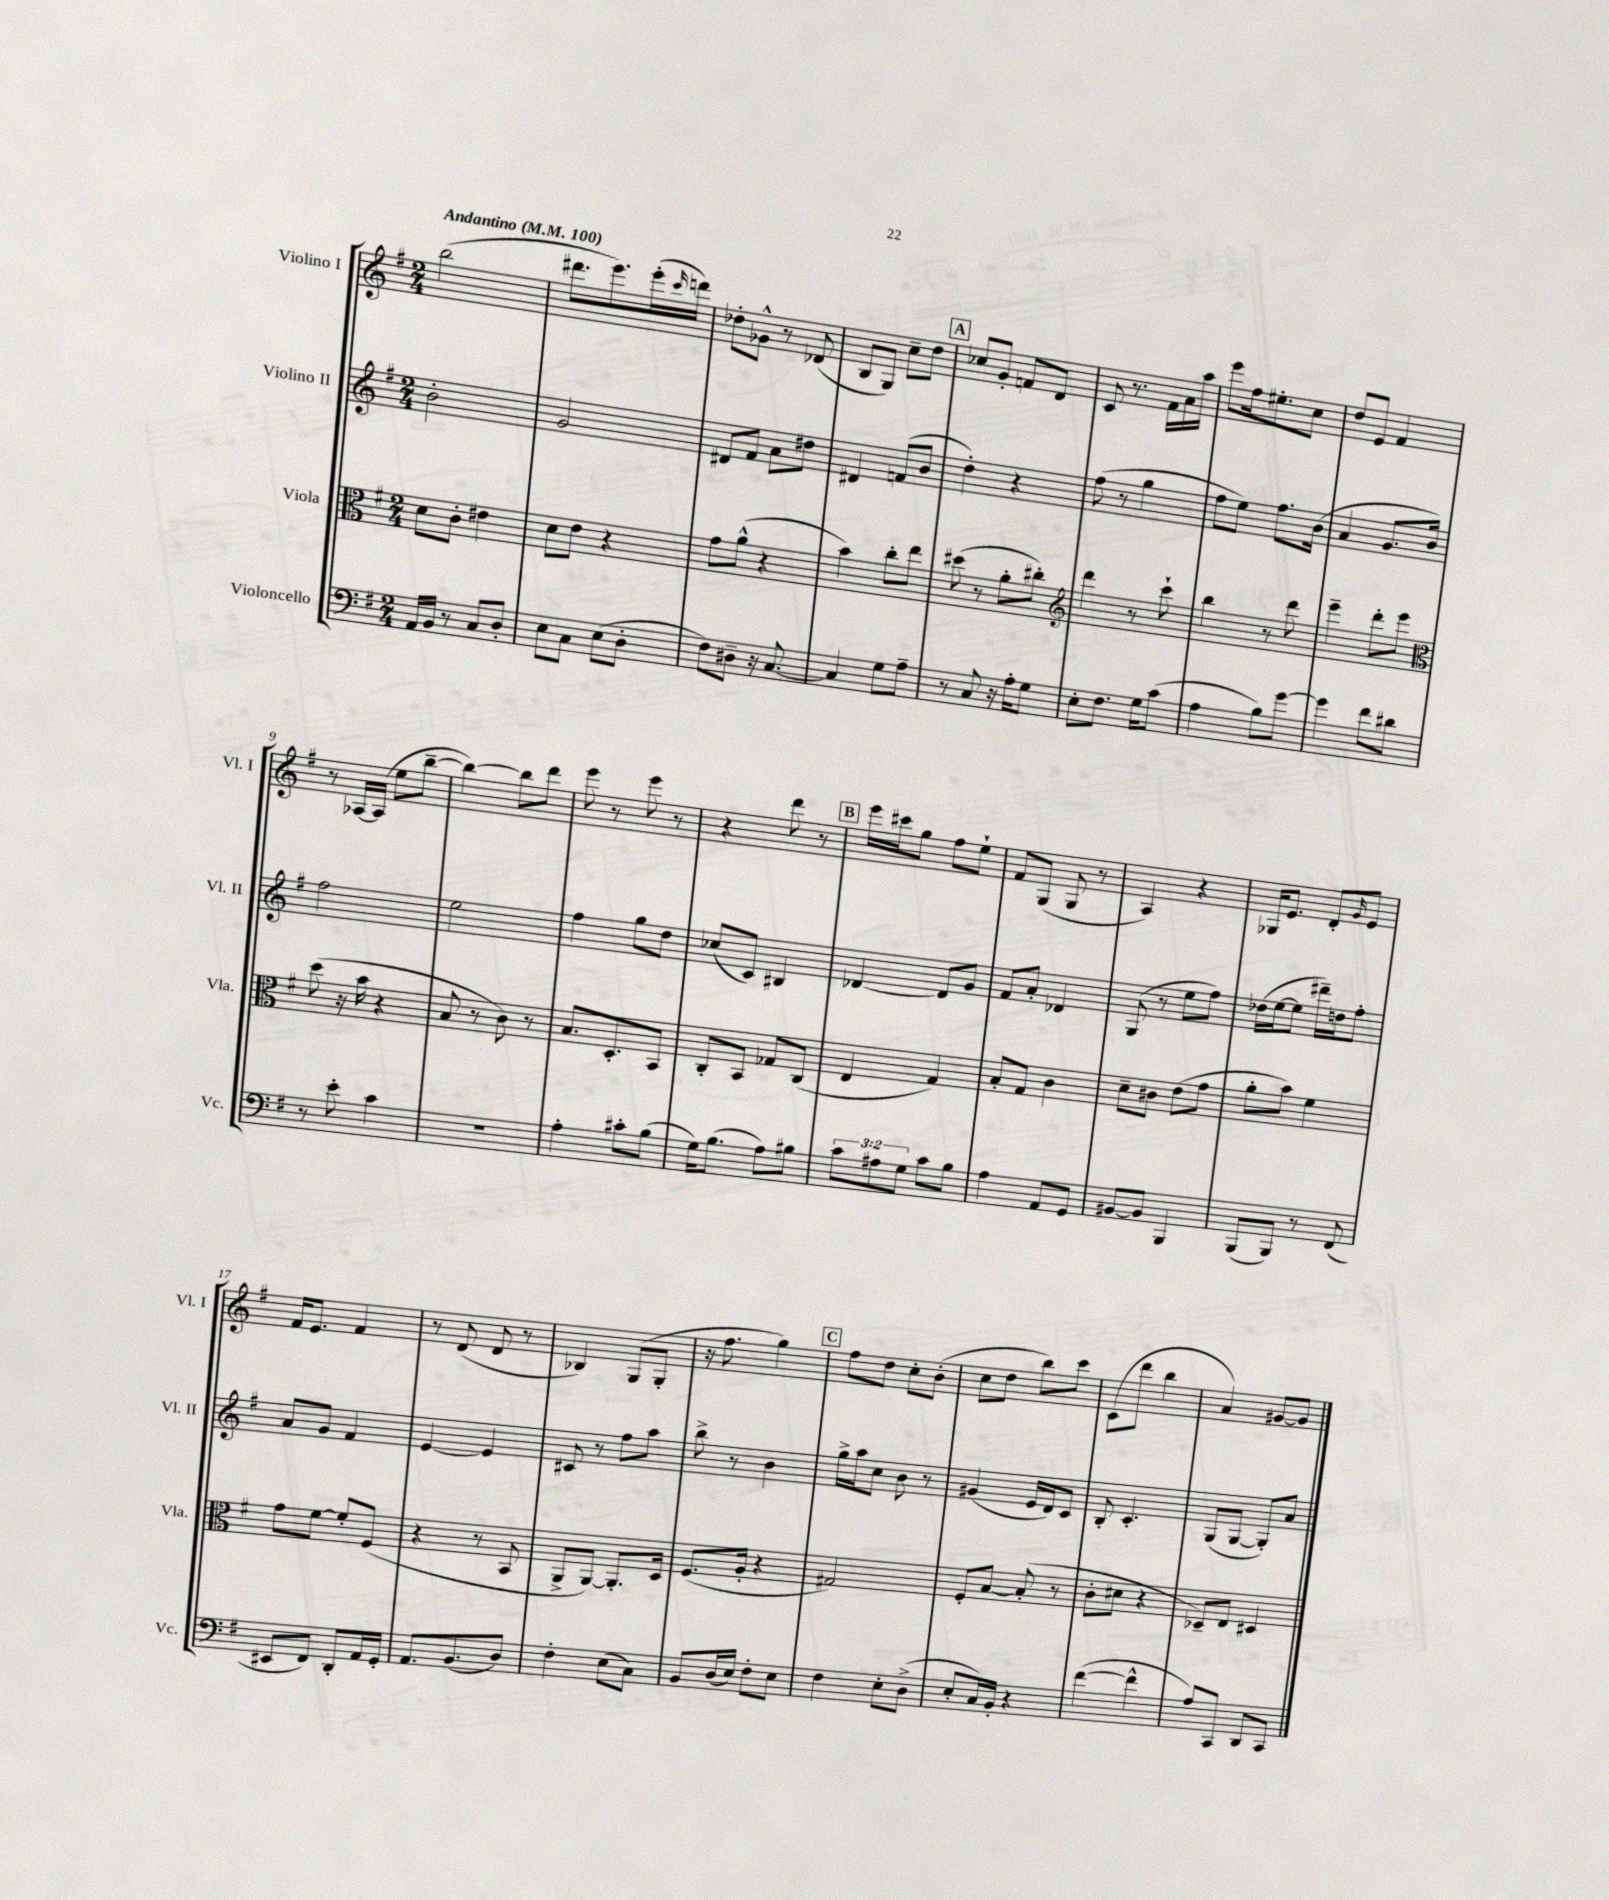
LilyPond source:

<<
\new StaffGroup <<
\new Staff = "s0" \with { instrumentName = "Violino I" shortInstrumentName = "Vl. I" } {
    \clef treble \key g \major \numericTimeSignature \time 2/4 \tempo "Andantino" 4 = 100
    b''2( |
    dis'''8. e'''8.) e'''16-.( \grace { c'''16 } d'''16) |
    des''8-. ges'8-^ r8 des'8( |
    b8 g8) c''8-- d''8 |
    \mark \markup { \box "A" } ces''8 g'8-. f'8 d'8 |
    c'8 r8. fis'16 a'16 a''16 |
    e'''8 fis''16 eis''8.-. c''8 |
    d''8 e'8 fis'4 |
    r8 aes16~ aes16( e''8 b''8~-- |
    b''4~) b''8 d'''8 |
    e'''8 r8 e'''8 r8 |
    r4 d'''8 r8 |
    \mark \markup { \box "B" } e'''16 cis'''16 g''8 fis''8 e''8-! |
    fis'8 g8( g8 r8 |
    a4) r4 |
    ges16 e'8. d'8-. \grace { g'16 } e'8 |
    fis'16 e'8. fis'4 |
    r8 d'8( d'8 r8 |
    bes4) g8( g8-. |
    r16 fis''8. g''4) |
    \mark \markup { \box "C" } fis''8 d''8 c''8-. b'8-.( |
    c''8 d''8 b''8) c'''8 |
    c'8( d'''8 b''4 |
    a'4) gis'8~ gis'8 \bar "|." |
}
\new Staff = "s1" \with { instrumentName = "Violino II" shortInstrumentName = "Vl. II" } {
    \clef treble \key g \major \numericTimeSignature \time 2/4
    b'2-. |
    g'2 |
    dis'8 fis'8 a'8 dis''8 |
    dis'4 f'8( b'8 |
    \mark \markup { \box "A" } d''4-.) r4 |
    fis''8( r8 g''4 |
    fis''8 e''8) fis''8. b'16( |
    a'4 g'8. b'16) |
    fis''2 |
    e''2 |
    fis''4 g''8 d''8 |
    ces''8( c'8) bis4 |
    \mark \markup { \box "B" } des'4~ des'8 g'8 |
    fis'8 a'8-. des'4 |
    g8( r8 e''8 fis''8) |
    des''16( e''16~ e''8 dis'''16--) d''16 fis''8-. |
    a'8 g'8 fis'4 |
    e'4~ e'4 |
    cis'8 r8 fis''8 a''8 |
    b''8-> r8 b'4 |
    \mark \markup { \box "C" } g''16-> a''16 c''8 b'8 r8 |
    gis'4( e'16 d'16) c'8 |
    b8-. c'4.-. |
    g8( g8~ g8-.) a'8 \bar "|." |
}
\new Staff = "s2" \with { instrumentName = "Viola" shortInstrumentName = "Vla." } {
    \clef alto \key g \major \numericTimeSignature \time 2/4
    d'8 c'8-. eis'4 |
    d'8 e'8 r4 |
    g'8 a'8-^( r4 |
    b'4) c''8-. e''8 |
    \mark \markup { \box "A" } dis''8( r8 a'8-. cis''8-.) |
    \clef treble d'''4 r8 c'''8-! |
    b''4 r8 d'''8 |
    e'''4-- d'''8-. e'''8 |
    \clef alto d''8( r16 b'16 r4 |
    b8 r8 c'8) r8 |
    b8. d8.-. b,8 |
    c8-. b,8 ges8 c8( |
    \mark \markup { \box "B" } e4 g4) |
    b8-. g8 c'4 |
    d'8-- cis'8 e'8( g'8 |
    a'8-. b'8) fis'4 |
    g'8 fis'8~ fis'8-. fis8( |
    r4 r8 b,8 |
    a,8-> a,8~) a,8.-. d16 |
    fis8.( a16-. r4 |
    \mark \markup { \box "C" } gis2) |
    fis8-. b8~ b8-.( r8 |
    c'8-. dis'8 r4 |
    des8--) e8 dis4 \bar "|." |
}
\new Staff = "s3" \with { instrumentName = "Violoncello" shortInstrumentName = "Vc." } {
    \clef bass \key g \major \numericTimeSignature \time 2/4 \override Staff.TupletNumber.text = #tuplet-number::calc-fraction-text
    a,16 b,16 r8 c8 d8-. |
    e8 c8 e8( d8-. |
    fis8) dis8-- r16 c8.~ |
    c4 g8 a8-- |
    \mark \markup { \box "A" } r8 c8 r16 a16-. g8 |
    e8-. fis8. g16 c'8( |
    a4 b8) g'8~ |
    g'4 fis'8 dis'8 |
    r8 e'8-. c'4 |
    R2 |
    a4-. cis'8-. b8( |
    g16) b8.( a8) bis8 |
    \mark \markup { \box "B" } \tuplet 3/2 { c'8 ais8 g8 } c'8 b8 |
    a4 a,8 g,8 |
    bis,8~ bis,8 b,,4 |
    b,,8( b,,8) r8 fis,8( |
    eis,8 fis,8) d,8-. a,16 g,16-. |
    a,8. b,8.( d8) |
    fis4-. e8( c8) |
    b,8 d16( e16) fis8-. e8 |
    \mark \markup { \box "C" } fis4 e8-. d8->( |
    e8-. c16) b,16-. r4 |
    fis'4~( fis'4-^ |
    a8) c,8 d,8 c,8 \bar "|." |
}
>>
>>
